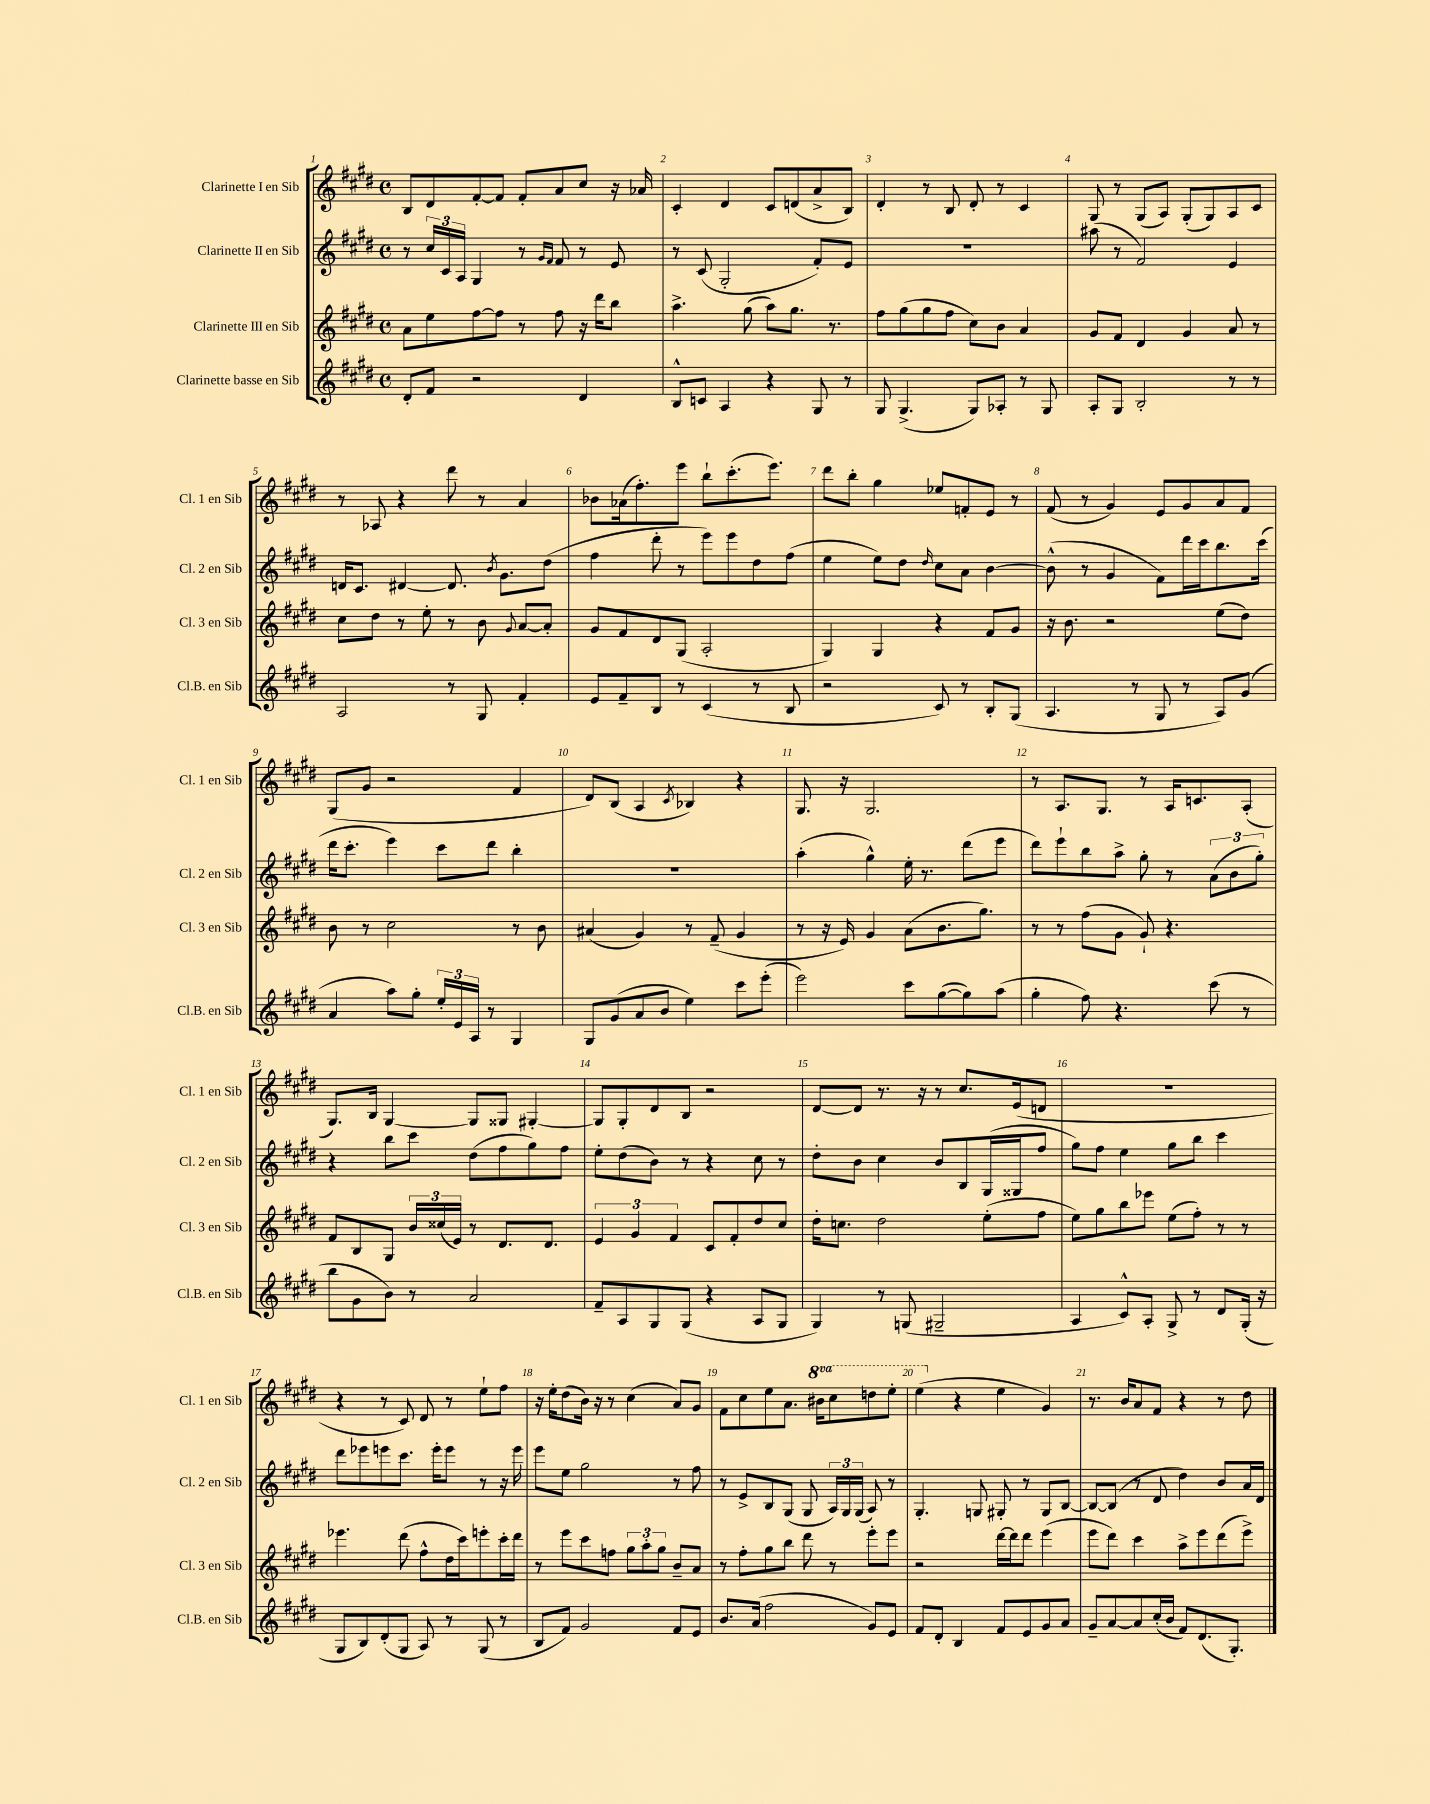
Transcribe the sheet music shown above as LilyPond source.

<<
\new StaffGroup <<
\new Staff = "s0" \with { instrumentName = "Clarinette I en Sib" shortInstrumentName = "Cl. 1 en Sib" } {
    \clef treble \key e \major \defaultTimeSignature \time 4/4 \set Staff.ottavationMarkups = #ottavation-simple-ordinals
    \autoBeamOff b8[ dis'8 fis'8~-. fis'8] fis'8[-. a'8 cis''8] r16 aes'16 |
    cis'4-. dis'4 cis'8[ d'8( a'8-> b8]) |
    dis'4-. r8 b8 dis'8-. r8 cis'4 |
    gis8 r8 gis8[( a8]) gis8[-.( gis8) a8 cis'8] |
    r8 aes8 r4 dis'''8 r8 a'4 |
    bes'8[ aes'16( fis''8.-.) e'''8] b''8[-! cis'''8.-.( e'''8.]) |
    dis'''8[ b''8]-. gis''4 ees''8[ f'8-. e'8] r8 |
    fis'8( r8 gis'4) e'8[ gis'8 a'8 fis'8] |
    gis8[( gis'8] r2 fis'4 |
    dis'8[) b8]( a4 \acciaccatura { cis'8 } bes4) r4 |
    gis8. r16 gis2. |
    r8 a8.[ gis8.] r8 a16[ c'8. a8]-.( |
    gis8.[) b16] gis4~ gis8[ gisis8] gis4~-. |
    gis8[ gis8-. dis'8 b8] r2 |
    dis'8[~ dis'8] r8. r16 r8 cis''8.[ e'16( d'8] |
    R1 |
    r4 r8 cis'8) dis'8 r8 e''8[-! fis''8] |
    r16 e''16[-. dis''8( b'16]) r16 r8 cis''4( a'8[) gis'8] |
    fis'8[ cis''8 e''8 a'8.] \ottava #1 bis''16[ cis'''8 d'''8 e'''8]-. |
    e'''4( \ottava #0 r4 e''4 gis'4) |
    r8. b'16[ a'8 fis'8] r4 r8 dis''8 \bar "|." |
}
\new Staff = "s1" \with { instrumentName = "Clarinette II en Sib" shortInstrumentName = "Cl. 2 en Sib" } {
    \clef treble \key e \major \defaultTimeSignature \time 4/4
    \autoBeamOff r8 \tuplet 3/2 { cis''16[ cis'16 a16] } gis4 r8 \grace { gis'16[ fis'16] } fis'8 r8 e'8 |
    r8 cis'8( gis2-. fis'8[-.) e'8] |
    R1 |
    ais''8( r8 fis'2) e'4 |
    d'16[ cis'8.] dis'4~ dis'8. \acciaccatura { b'8 } gis'8.[ dis''8]( |
    fis''4 dis'''8-. r8 e'''8[) e'''8 dis''8 fis''8]( |
    e''4 e''8[) dis''8] \grace { dis''16 } cis''8[ a'8] b'4~ |
    b'8-^( r8 gis'4 fis'8[) dis'''16 cis'''16 b''8. cis'''16]( |
    dis'''16[ cis'''8.]-. e'''4) cis'''8[ dis'''8] b''4-. |
    r1 |
    a''4-.( gis''4-^) e''16-. r8. dis'''8[( e'''8] |
    dis'''8[) e'''8-! b''8 a''8]-> gis''8-. r8 \tuplet 3/2 { a'8[( b'8 gis''8]-.) } |
    r4 b''8[ cis'''8] dis''8[( fis''8 gis''8) fis''8] |
    e''8[-. dis''8( b'8]) r8 r4 cis''8 r8 |
    dis''8[-. b'8] cis''4 b'8[ b8 gis16( gisis16 fis''8] |
    gis''8[) fis''8] e''4 gis''8[ b''8] cis'''4 |
    dis'''8[ ees'''8 e'''8 cis'''8.] e'''16[-. e'''8] r8 r16 e'''16 |
    e'''8[ e''8] gis''2 r8 fis''8 |
    r8 e'8[-> b8 gis8]( gis8 \tuplet 3/2 { a16[) gis16 gis16]( } a8) r8 |
    gis4.-. g8 gis8-. r8 gis8[ b8]~ |
    b8[~ b8]( r8 dis'8 dis''4) b'8[ a'16 dis'16] \bar "|." |
}
\new Staff = "s2" \with { instrumentName = "Clarinette III en Sib" shortInstrumentName = "Cl. 3 en Sib" } {
    \clef treble \key e \major \defaultTimeSignature \time 4/4
    \autoBeamOff a'8[ e''8 fis''8~ fis''8] r8 fis''8 r16 dis'''16[ b''8] |
    a''4.-> gis''8( a''8[) gis''8.] r8. |
    fis''8[ gis''8( gis''8 fis''8] cis''8[) b'8] a'4 |
    gis'8[ fis'8] dis'4 gis'4 a'8 r8 |
    cis''8[ dis''8] r8 e''8-. r8 b'8 \appoggiatura { gis'8 } a'8[~ a'8]-. |
    gis'8[ fis'8 dis'8 gis8]( a2-. |
    gis4) gis4 r4 fis'8[ gis'8] |
    r16 b'8. r2 e''8[( dis''8]) |
    b'8 r8 cis''2 r8 b'8 |
    ais'4( gis'4) r8 fis'8--( gis'4 |
    r8 r16 e'16) gis'4 a'8[( b'8. gis''8.]) |
    r8 r8 fis''8[( gis'8] gis'8-!) r4. |
    fis'8[ b8 gis8] \tuplet 3/2 { b'16[ cisis''16( e'16]) } r8 dis'8.[ dis'8.] |
    \tuplet 3/2 { e'4 gis'4 fis'4 } cis'8[ fis'8-. dis''8 cis''8] |
    dis''16[-. c''8.] dis''2 e''8[-.( fis''8] |
    e''8[) gis''8 b''8 ees'''8] e''8[( fis''8]-.) r8 r8 |
    ees'''4. dis'''8( fis''8[-^ dis''16 cis'''16) e'''8-. cis'''16-. dis'''16] |
    r8 e'''8[ cis'''8 f''8] \tuplet 3/2 { gis''8[ a''8-. gis''8] } b'8[-- a'8] |
    r8 fis''8[-. gis''8 b''8] dis'''8 r8 e'''8[-. e'''8] |
    r2 dis'''16[~ dis'''16 dis'''8] e'''4( |
    e'''8[ dis'''8]) cis'''4 a''8[-> e'''8 dis'''8( e'''8]->) \bar "|." |
}
\new Staff = "s3" \with { instrumentName = "Clarinette basse en Sib" shortInstrumentName = "Cl.B. en Sib" } {
    \clef treble \key e \major \defaultTimeSignature \time 4/4
    \autoBeamOff dis'8[-. fis'8] r2 dis'4 |
    b8[-^ c'8] a4 r4 gis8 r8 |
    gis8 gis4.->( gis8[) aes8]-. r8 gis8 |
    a8[-. gis8] b2-. r8 r8 |
    a2 r8 gis8 fis'4-. |
    e'8[ fis'8-- b8] r8 cis'4( r8 b8 |
    r2 cis'8) r8 b8[-. gis8]( |
    a4. r8 gis8 r8 a8[) gis'8]( |
    a'4 a''8[) gis''8]-. \tuplet 3/2 { e''16[-. e'16 a16] } r8 gis4 |
    gis8[ gis'8( a'8 b'8] e''4) cis'''8[ e'''8]-.( |
    e'''2) cis'''8[ gis''8~( gis''8) a''8]( |
    gis''4-. fis''8) r4. cis'''8( r8 |
    b''8[ gis'8 b'8]) r8 a'2 |
    fis'8[-- a8 gis8 gis8]( r4 a8[ gis8] |
    gis4) r8 g8( gis2-- |
    a4 cis'8[-^) a8]-. gis8-> r8 dis'8[ gis16]-.( r16 |
    gis8[ b8) dis'8-.( gis8] a8) r8 gis8( r8 |
    b8[ fis'8]) gis'2 fis'8[ e'8] |
    b'8.[ a'16]( fis''2 gis'8[) e'8] |
    fis'8[ dis'8]-. b4 fis'8[ e'8 gis'8 a'8] |
    gis'8[-- a'8~ a'8 cis''16-.( b'16] fis'8[) dis'8.( gis8.]-.) \bar "|." |
}
>>
>>
\layout { \context { \Score \override BarNumber.break-visibility = ##(#f #t #t) barNumberVisibility = #all-bar-numbers-visible } }
